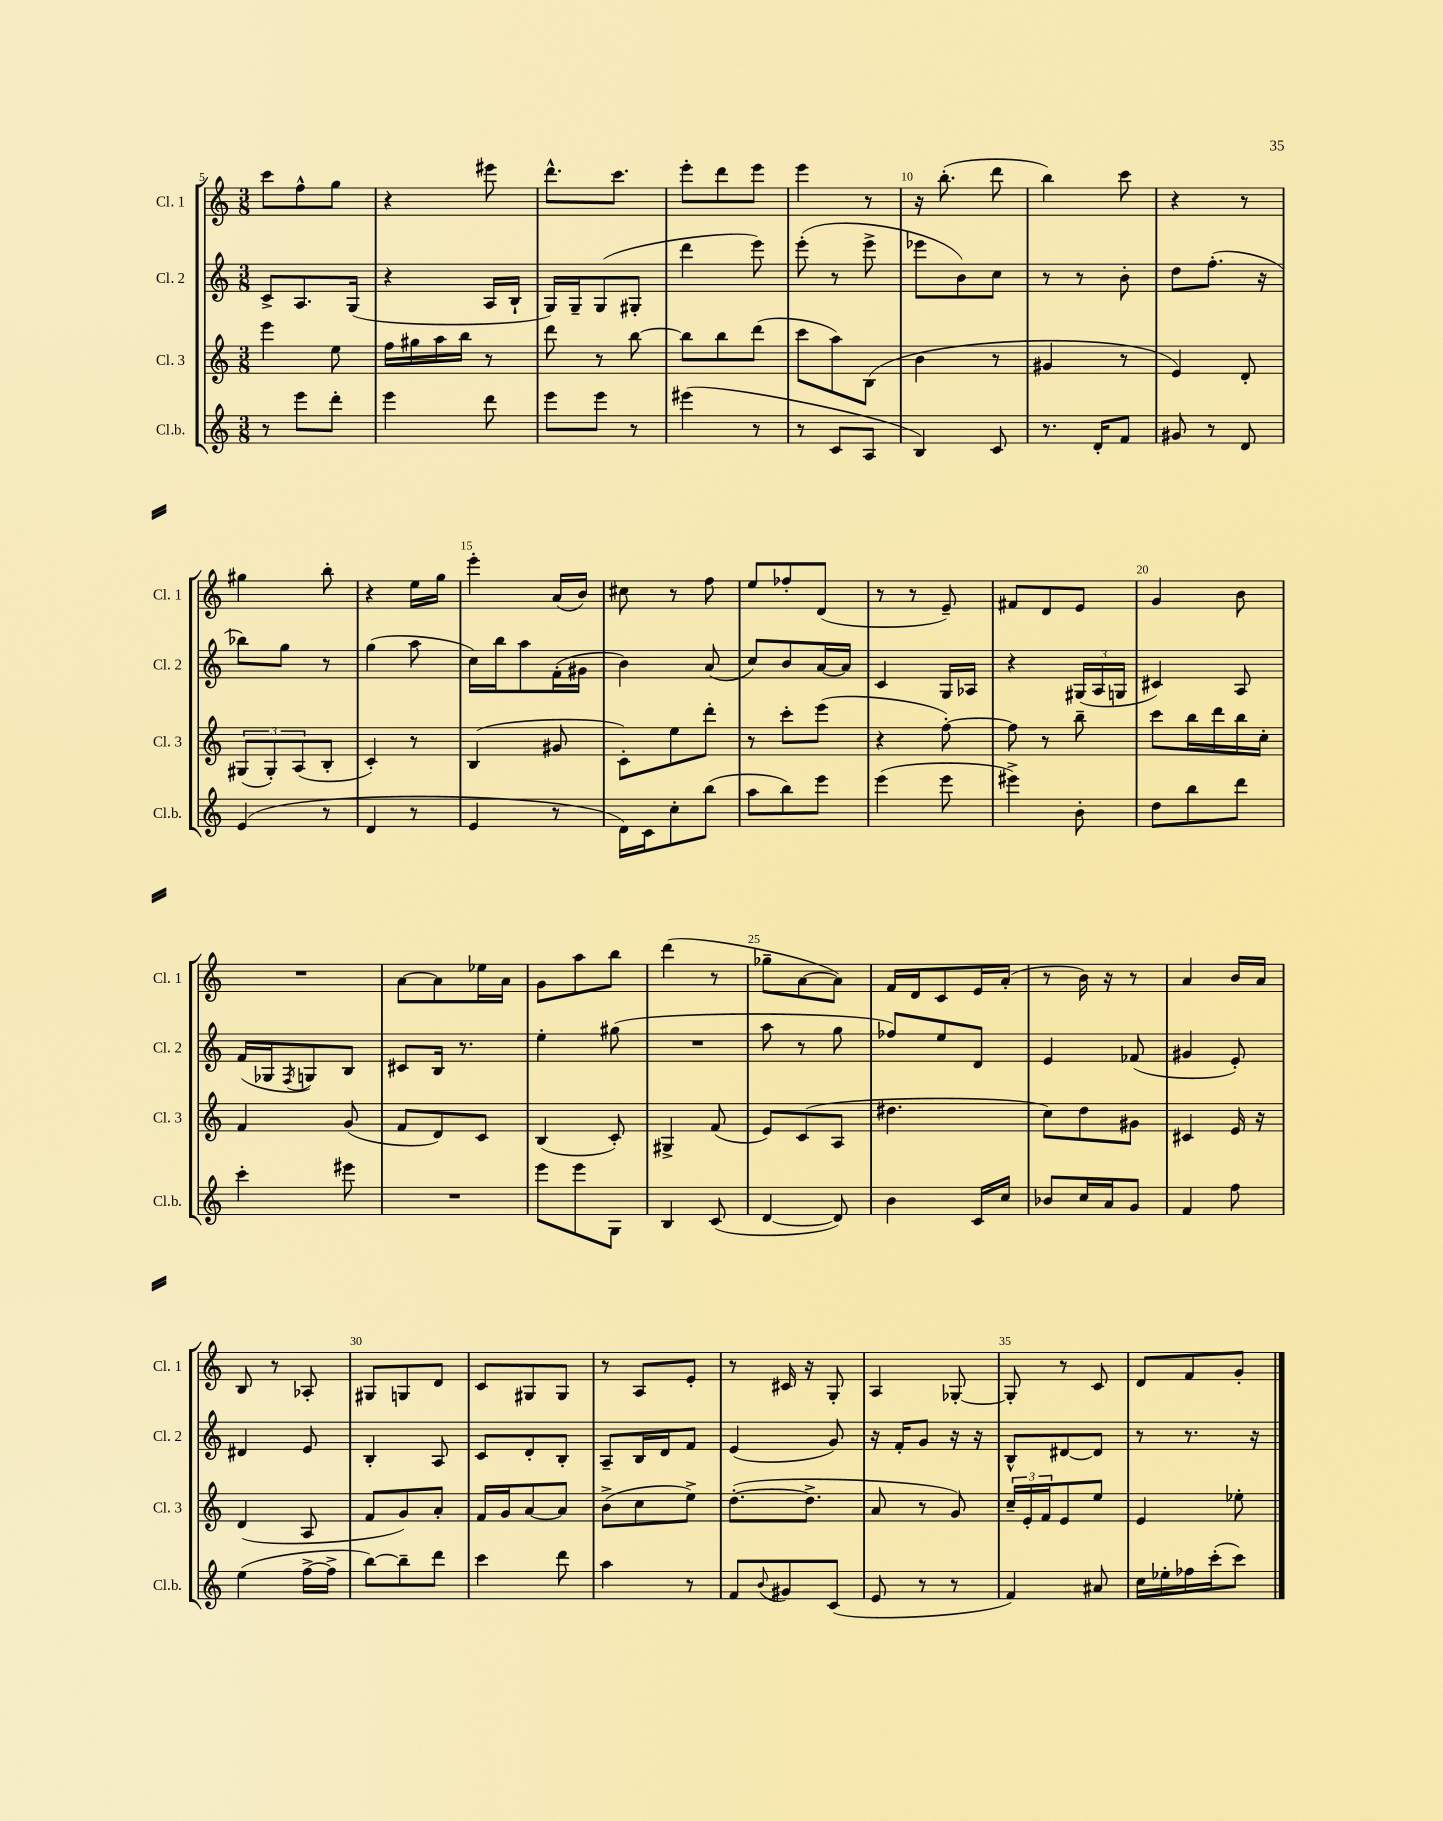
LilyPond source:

<<
\new StaffGroup <<
\new Staff = "s0" \with { instrumentName = "Cl. 1" shortInstrumentName = "Cl. 1" } {
    \clef treble \key c \major \numericTimeSignature \time 3/8
    c'''8 f''8-^ g''8 |
    r4 eis'''8 |
    d'''8.-^ c'''8. |
    e'''8-. d'''8 e'''8 |
    e'''4 r8 |
    r16 b''8.-.( d'''8 |
    b''4) c'''8 |
    r4 r8 |
    gis''4 b''8-. |
    r4 e''16 g''16 |
    e'''4-. a'16( b'16) |
    cis''8 r8 f''8 |
    e''8 fes''8-. d'8( |
    r8 r8 e'8--) |
    fis'8 d'8 e'8 |
    g'4 b'8 |
    R4. |
    a'8~ a'8 ees''16 a'16 |
    g'8 a''8 b''8 |
    d'''4( r8 |
    ges''8-- a'8~ a'8) |
    f'16 d'16 c'8 e'16 a'16-.( |
    r8 b'16) r16 r8 |
    a'4 b'16 a'16 |
    b8 r8 aes8-. |
    gis8 g8 d'8 |
    c'8 gis8 gis8 |
    r8 a8 e'8-. |
    r8 cis'16 r16 g8-. |
    a4 ges8~-. |
    ges8-. r8 c'8 |
    d'8 f'8 g'8-. \bar "|." |
}
\new Staff = "s1" \with { instrumentName = "Cl. 2" shortInstrumentName = "Cl. 2" } {
    \clef treble \key c \major \numericTimeSignature \time 3/8
    c'8-> a8. g16( |
    r4 a16 b16-! |
    g16) g16-- g8( gis8-. |
    d'''4 e'''8) |
    e'''8-.( r8 e'''8-> |
    ees'''8 b'8) c''8 |
    r8 r8 b'8-. |
    d''8 f''8.-.( r16 |
    bes''8) g''8 r8 |
    g''4( a''8 |
    c''16) b''16 a''8 f'16-.( gis'16 |
    b'4) a'8( |
    c''8) b'8 a'16~ a'16 |
    c'4 g16 aes16 |
    r4 \tuplet 3/2 { gis16( a16 g16 } |
    cis'4) a8 |
    f'16( ges16 \acciaccatura { f8 } g8) b8 |
    cis'8 b16 r8. |
    e''4-. gis''8( |
    R4. |
    a''8 r8 g''8 |
    fes''8) e''8 d'8 |
    e'4 fes'8( |
    gis'4 e'8-.) |
    dis'4 e'8 |
    b4-. a8 |
    c'8 d'8-. b8-. |
    a8-- b16 d'16 f'8 |
    e'4( g'8) |
    r16 f'16-. g'8 r16 r16 |
    b8-^ dis'8~ dis'8 |
    r8 r8. r16 \bar "|." |
}
\new Staff = "s2" \with { instrumentName = "Cl. 3" shortInstrumentName = "Cl. 3" } {
    \clef treble \key c \major \numericTimeSignature \time 3/8
    e'''4 e''8 |
    f''16 gis''16 a''16 b''16 r8 |
    d'''8 r8 b''8~ |
    b''8 b''8 d'''8( |
    c'''8 a''8) b8( |
    b'4 r8 |
    gis'4 r8 |
    e'4) d'8-. |
    \tuplet 3/2 { gis8( gis8-.) a8( } b8-. |
    c'4-.) r8 |
    b4( gis'8 |
    c'8-.) e''8 d'''8-. |
    r8 c'''8-. e'''8( |
    r4 f''8~-.) |
    f''8 r8 b''8-- |
    c'''8 b''16 d'''16 b''16 c''16-. |
    f'4 g'8( |
    f'8 d'8) c'8 |
    b4( c'8-.) |
    gis4-> f'8( |
    e'8) c'8( a8 |
    dis''4. |
    c''8) d''8 gis'8 |
    cis'4 e'16 r16 |
    d'4( a8 |
    f'8 g'8) a'8-. |
    f'16 g'16 a'8~ a'8 |
    b'8->( c''8 e''8->) |
    d''8.~-.( d''8.-> |
    a'8 r8 g'8) |
    \tuplet 3/2 { c''16-- e'16-. f'16 } e'8 e''8 |
    e'4 ees''8-. \bar "|." |
}
\new Staff = "s3" \with { instrumentName = "Cl.b." shortInstrumentName = "Cl.b." } {
    \clef treble \key c \major \numericTimeSignature \time 3/8
    r8 e'''8 d'''8-. |
    e'''4 d'''8 |
    e'''8 e'''8 r8 |
    eis'''4( r8 |
    r8 c'8 a8 |
    b4) c'8 |
    r8. d'16-. f'8 |
    gis'8 r8 d'8 |
    e'4( r8 |
    d'4 r8 |
    e'4 r8 |
    d'16) c'16 c''8-. b''8( |
    a''8 b''8) e'''8 |
    e'''4( e'''8 |
    eis'''4->) b'8-. |
    d''8 b''8 d'''8 |
    c'''4-. eis'''8 |
    R4. |
    e'''8 e'''8 g8 |
    b4 c'8( |
    d'4~ d'8) |
    b'4 c'16 c''16 |
    bes'8 c''16 a'16 g'8 |
    f'4 f''8 |
    e''4( f''16~-> f''16-> |
    b''8~) b''8-- d'''8 |
    c'''4 d'''8 |
    a''4 r8 |
    f'8 \appoggiatura { b'8 } gis'8 c'8( |
    e'8 r8 r8 |
    f'4) ais'8 |
    c''16 ees''16-. fes''16 c'''16-.( c'''8) \bar "|." |
}
>>
>>
\layout { \context { \Score currentBarNumber = #5 \override BarNumber.break-visibility = ##(#f #t #t) barNumberVisibility = #(every-nth-bar-number-visible 5) } }
